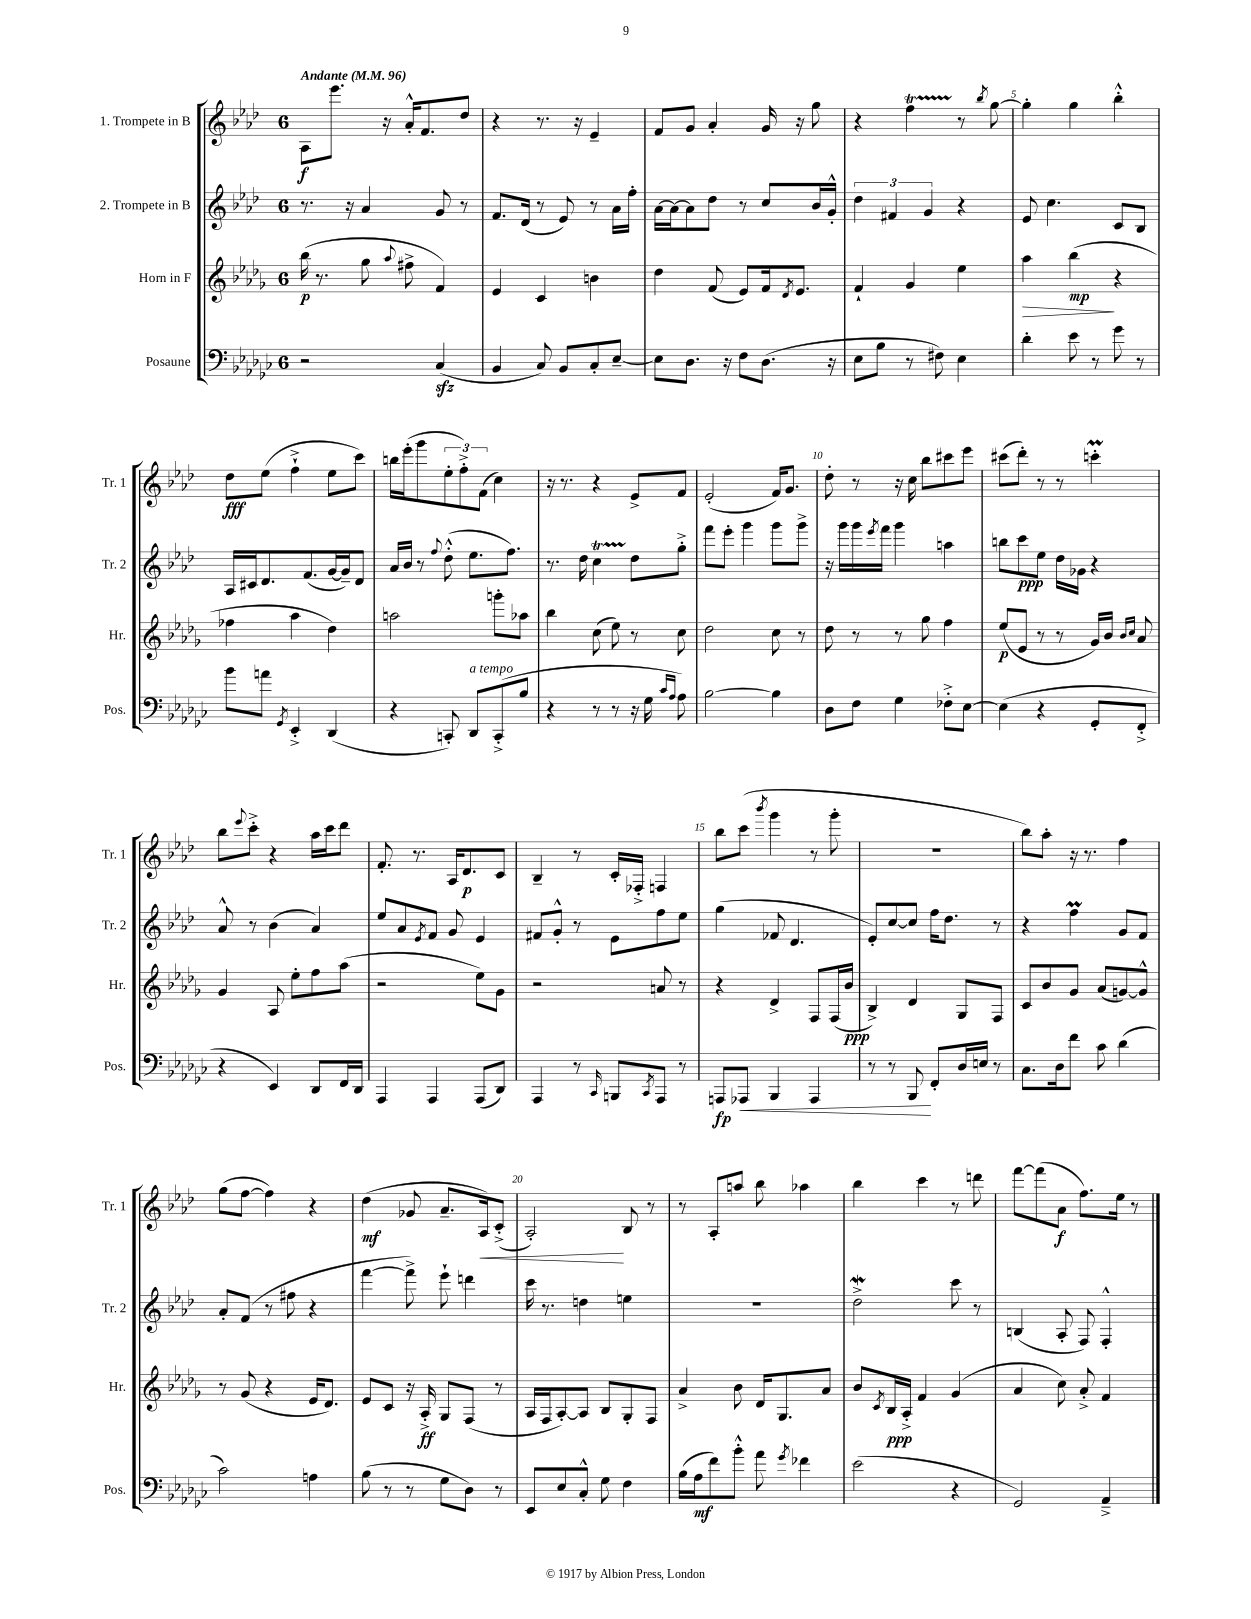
<<
\new StaffGroup <<
\new Staff = "s0" \with { instrumentName = "1. Trompete in B" shortInstrumentName = "Tr. 1" } {
    \clef treble \key aes \major \once \override Staff.TimeSignature.style = #'single-digit \time 6/8 \tempo "Andante" 4 = 96
    aes8\f ees'''8. r16 aes'16-.-^ f'8. des''8 |
    r4 r8. r16 ees'4-- |
    f'8 g'8 aes'4-. g'16 r16 g''8 |
    r4 f''4\startTrillSpan r8\stopTrillSpan \acciaccatura { bes''8 } g''8~ |
    g''4-. g''4 bes''4-.-^ |
    des''8\fff ees''8( f''4-!-> ees''8 c'''8) |
    b''16 ees'''16-.( g'''8 \tuplet 3/2 { ees''8-. f''8-.->) f'8( } c''4) |
    r16 r8. r4 ees'8-> f'8 |
    ees'2-.( f'16) g'8. |
    des''8-. r8 r16 c''16 bes''8 cis'''8 ees'''8 |
    cis'''8( des'''8-.) r8 r8 c'''4-.\prall |
    bes''8 \appoggiatura { ees'''8 } c'''8-.-> r4 aes''16 c'''16 des'''8 |
    f'8.-. r8. aes16 des'8.\p c'8 |
    bes4-- r8 c'16-. fes16-.-> f4 |
    bes''8 c'''8( \acciaccatura { bes'''8 } g'''4 r8 g'''8-. |
    R2. |
    bes''8) aes''8-. r16 r8. f''4 |
    g''8( f''8~ f''4) r4 |
    des''4\mf( ges'8 aes'8.-- aes16\<) c'8-.->( |
    aes2-.\!) bes8 r8 |
    r8 aes8-. a''8 bes''8 aes''4 |
    bes''4 c'''4 r8 d'''8 |
    f'''8~ f'''8( aes'8\f f''8.) ees''16 r8 \bar "|." |
}
\new Staff = "s1" \with { instrumentName = "2. Trompete in B" shortInstrumentName = "Tr. 2" } {
    \clef treble \key aes \major \once \override Staff.TimeSignature.style = #'single-digit \time 6/8
    r8. r16 aes'4 g'8 r8 |
    f'8. des'16( r8 ees'8) r8 aes'16 f''16-. |
    aes'16~ aes'16~ aes'8 des''8 r8 c''8 bes'16 g'16-.-^ |
    \tuplet 3/2 { des''4 fis'4 g'4 } r4 |
    ees'8 c''4. c'8 bes8 |
    aes16 cis'16 des'8. f'8.( g'16~ g'16--) des'8 |
    aes'16 bes'16 r8 \appoggiatura { f''8 } des''8-.-^( ees''8. f''8.) |
    r8. des''16 c''4\startTrillSpan des''8\stopTrillSpan g''8-.-> |
    f'''8 ees'''8-. g'''4 g'''8 g'''8-> |
    r16 g'''16 g'''16 \acciaccatura { ees'''8 } f'''16 g'''4 a''4 |
    b''8 c'''8\ppp ees''8 des''16 ges'16 r4 |
    aes'8-^ r8 bes'4( aes'4) |
    ees''8 aes'8 \acciaccatura { ees'8 } f'8 g'8 ees'4 |
    fis'8 g'8-.-^ r8 ees'8 f''8 ees''8 |
    g''4( fes'8 des'4. |
    ees'8-.) c''8~ c''8 f''16 des''8. r8 |
    r4 f''4\prall g'8 f'8 |
    aes'8-. f'8( r8 fis''8 r4 |
    f'''4~ f'''8->) ees'''8-! d'''4 |
    c'''16 r8. d''4 e''4 |
    R2. |
    des''2->\mordent c'''8 r8 |
    b4( aes8-. f8) f4-.-^ \bar "|." |
}
\new Staff = "s2" \with { instrumentName = "Horn in F" shortInstrumentName = "Hr." } {
    \clef treble \key des \major \once \override Staff.TimeSignature.style = #'single-digit \time 6/8
    bes''16\p( r8. ges''8 \appoggiatura { aes''8 } fis''8-> f'4) |
    ees'4 c'4 b'4 |
    des''4 f'8( ees'8) f'16 \acciaccatura { des'8 } ees'8. |
    f'4-! ges'4 ees''4 |
    aes''4\> bes''4\mp\!( r4 |
    fes''4 aes''4 des''4) |
    a''2 g'''8-. aes''8 |
    bes''4 c''8( ees''8) r8 c''8 |
    des''2 c''8 r8 |
    des''8 r8 r8 ges''8 f''4 |
    ees''8\p( ees'8 r8 r8 ges'16) bes'16 \grace { bes'16 c''16 } aes'8 |
    ges'4 aes8 ees''8-. f''8 aes''8( |
    r2 ees''8) ges'8 |
    r2 a'8 r8 |
    r4 des'4-> f8 f16( bes'16\ppp |
    bes4->) des'4 ges8 f8 |
    c'8 bes'8 ges'8 aes'8( g'8~) g'8-^ |
    r8 ges'8( r4 ees'16 des'8.) |
    ees'8 c'8 r16 aes16-.->\ff ges8 f8( r8 |
    aes16 f16 aes8~-.) aes8 bes8 ges8-. f8 |
    aes'4-> bes'8 des'16 ges8. aes'8 |
    bes'8 \acciaccatura { c'8 } bes16\ppp aes16-.-> f'4 ges'4( |
    aes'4 c''8) aes'8-.-> f'4 \bar "|." |
}
\new Staff = "s3" \with { instrumentName = "Posaune" shortInstrumentName = "Pos." } {
    \clef bass \key ges \major \once \override Staff.TimeSignature.style = #'single-digit \time 6/8
    r2 ces4\sfz( |
    bes,4 ces8) bes,8 ces8-. ees8~-- |
    ees8 des8. r16 f8 des8.( r16 |
    ees8 bes8 r8 fis8) ees4 |
    des'4-. ees'8 r8 ges'8 r8 |
    bes'8 a'8 \acciaccatura { ges,8 } ees,4-.-> des,4( |
    r4 c,8-.) des,8^\markup { \italic "a tempo" } c,8-.->( bes8 |
    r4 r8 r8 r16 ges16 \grace { ces'16 aes16 } aes8) |
    bes2~ bes4 |
    des8 f8 ges4 fes8-.-> ees8~ |
    ees4( r4 ges,8-. f,8-.-> |
    r4 ees,4) des,8 f,16 des,16 |
    aes,,4 aes,,4 aes,,8( des,8) |
    aes,,4 r8 \grace { ces,16 } b,,8 \acciaccatura { ces,8 } aes,,8 r8 |
    a,,8\fp aes,,8\< bes,,4 aes,,4 |
    r8 r8 bes,,8\! f,8-. des16 e16 r8 |
    ces8. des16 f'8 ces'8 des'4( |
    ces'2) a4 |
    bes8( r8 r8 ges8 des8) r8 |
    ees,8 ees8 ces8-.-^ ges8 f4 |
    bes16( aes16\mf f'8) bes'8-.-^ aes'8 \acciaccatura { ges'8 } fes'4 |
    ees'2( r4 |
    ges,2) aes,4---> \bar "|." |
}
>>
>>
\layout { \context { \Score \override BarNumber.break-visibility = ##(#f #t #t) barNumberVisibility = #(every-nth-bar-number-visible 5) } }
